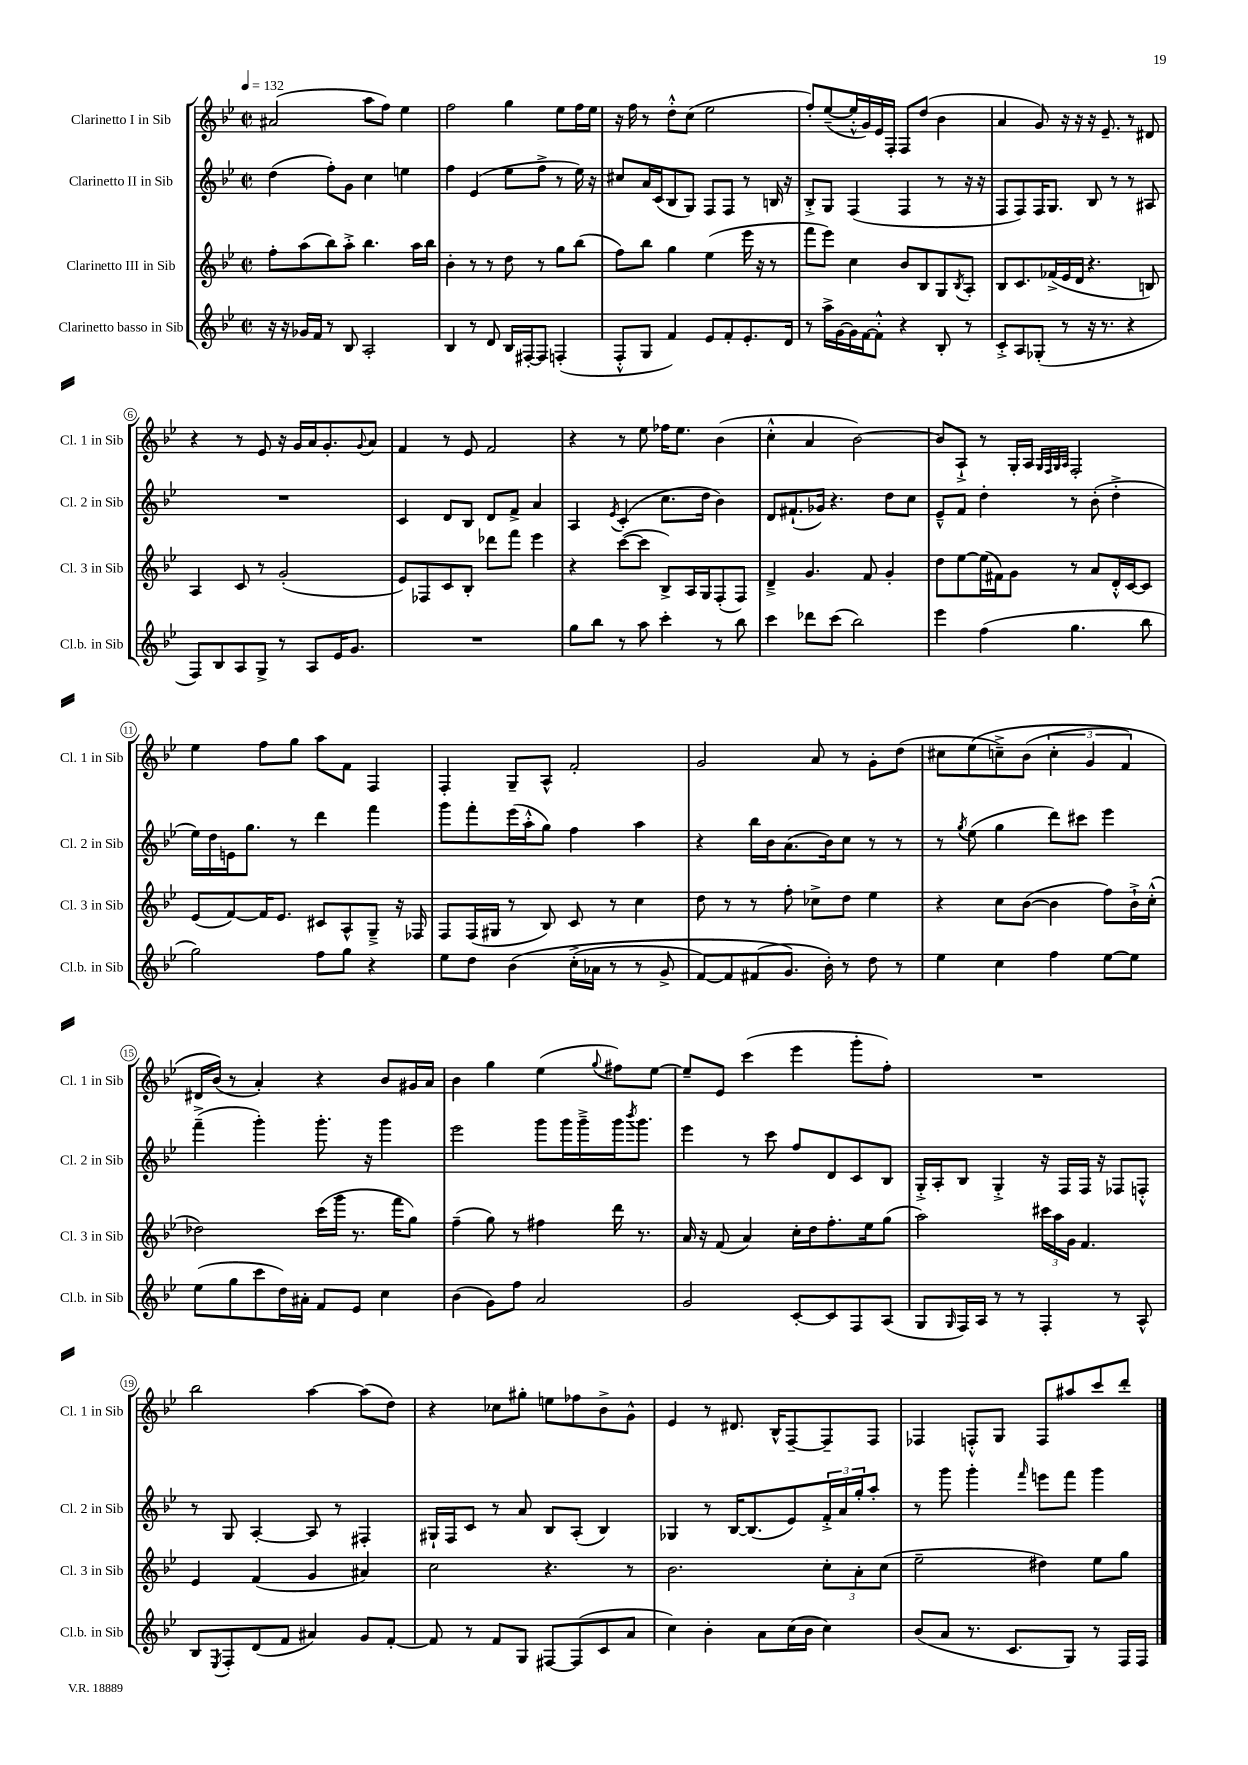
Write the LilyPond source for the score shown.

<<
\new StaffGroup <<
\new Staff = "s0" \with { instrumentName = "Clarinetto I in Sib" shortInstrumentName = "Cl. 1 in Sib" } {
    \clef treble \key bes \major \defaultTimeSignature \time 2/2 \tempo 4 = 132
    ais'2( a''8 f''8) ees''4 |
    f''2 g''4 ees''8 f''16 ees''16 |
    r16 f''16 r8 d''8-.-^ c''8( ees''2 |
    f''8-.) ees''8~--( ees''16-.-^ g'16) ees'16 f16-. f8 d''8( bes'4 |
    a'4 g'8) r16 r16 r16 ees'8.-- r8 dis'8 |
    r4 r8 ees'8 r16 g'16 a'16 g'8.-. \appoggiatura { g'8 } a'8 |
    f'4 r8 ees'8 f'2 |
    r4 r8 ees''8 fes''16 ees''8. bes'4( |
    c''4-.-^ a'4 bes'2~) |
    bes'8 a8-!-> r8 g16-. a16 \grace { g32 f32 g32 a32 } f2-. |
    ees''4 f''8 g''8 a''8 f'8 f4 |
    f4-. g8-- a8-^ f'2-. |
    g'2 a'8 r8 g'8-. d''8( |
    cis''8 ees''8\( c''8--->) bes'8( \tuplet 3/2 { c''4-. g'4 f'4) } |
    dis'16 bes'16(\) r8 a'4-.) r4 bes'8 gis'16 a'16 |
    bes'4 g''4 ees''4( \appoggiatura { g''8 } fis''8) ees''8~ |
    ees''8-- ees'8 c'''4( ees'''4 g'''8-. f''8-.) |
    R1 |
    bes''2 a''4~ a''8( d''8) |
    r4 ces''8 gis''8-. e''8 fes''8 bes'8-> g'8-^ |
    ees'4 r8 dis'8. bes16-^ f8~-- f8-- f8 |
    fes4 f8-.-^ g8 f8 ais''8 c'''8 d'''8-. \bar "|." |
}
\new Staff = "s1" \with { instrumentName = "Clarinetto II in Sib" shortInstrumentName = "Cl. 2 in Sib" } {
    \clef treble \key bes \major \defaultTimeSignature \time 2/2
    d''4( f''8-.) g'8 c''4 e''4 |
    f''4 ees'4( ees''8 f''8-> r8 ees''16) r16 |
    cis''8 a'16 c'16( bes8 g8) f8 f8 r8 b16 r16 |
    bes8-.-> g8 f4( f4 r8 r16 r16 |
    f8 f8) f16 g8. bes8 r8 r8 ais8 |
    R1 |
    c'4 d'8 bes8 d'8 f'8-> a'4 |
    a4 \acciaccatura { ees'8 } c'4-.( c''8. d''16 bes'4) |
    d'8 fis'8.-!( ges'16) r4. d''8 c''8 |
    ees'8---^ f'8 d''4-. r8 bes'8-.( d''4-.-> |
    ees''16) d''16 e'16 g''8. r8 d'''4 f'''4 |
    g'''8 f'''8-. ees'''16( a''16-.-^ g''8) f''4 a''4 |
    r4 bes''16 bes'16 a'8.( bes'16) c''8 r8 r8 |
    r8 \acciaccatura { g''8 } ees''8( g''4 d'''8) cis'''8 ees'''4 |
    f'''4--->( g'''4-.) g'''8.-. r16 g'''4 |
    ees'''2 g'''8 g'''16 g'''16---> g'''16 \acciaccatura { bes'''8 } g'''8. |
    ees'''4 r8 c'''8 f''8 d'8 c'8 bes8 |
    g16-.-> a16-. bes8 g4-.-> r16 f16 f16 r16 fes8 f8-.-^ |
    r8 g8 a4~-. a8 r8 fis4-. |
    gis16-! f16 c'8 r8 a'8 bes8 a8-.( bes4) |
    ges4 r8 bes16~ bes8.( ees'8) \tuplet 3/2 { f'16-.-> a'16 g''16-. } a''8-. |
    r8 g'''8 g'''4-. \grace { f'''16 } e'''8 f'''8 g'''4 \bar "|." |
}
\new Staff = "s2" \with { instrumentName = "Clarinetto III in Sib" shortInstrumentName = "Cl. 3 in Sib" } {
    \clef treble \key bes \major \defaultTimeSignature \time 2/2
    f''8-. a''8( bes''8) a''8-.-> bes''4. a''16 bes''16 |
    bes'4-. r8 r8 d''8 r8 g''8 bes''8( |
    f''8) bes''8 g''4 ees''4( ees'''16 r16 r8 |
    f'''8 ees'''8) c''4 bes'8 bes8 g8 \acciaccatura { bes8 } a8-. |
    bes8 c'8. fes'16->( ees'16 d'16 r4. b8) |
    a4 c'8 r8 g'2-.( |
    ees'8) fes8 c'8 bes8-. des'''8 f'''8 ees'''4 |
    r4 c'''8~( c'''8 bes8->) a16 g16 f8-.( f8) |
    d'4---> g'4. f'8 g'4-. |
    d''8 ees''8~ ees''16( fis'16) g'8 r8 a'8 d'16-.-^ c'16~ c'8 |
    ees'8( f'8~) f'16 ees'8. cis'8 a8-^ g8---> r16 fes16 |
    f8 f16( gis16 r8 bes8) c'8 r8 c''4 |
    d''8 r8 r8 f''8-. ces''8-> d''8 ees''4 |
    r4 c''8 bes'8~( bes'4 f''8) bes'16-!-> c''16-.-^( |
    des''2) c'''16( g'''16 r8. f'''16 g''8) |
    f''4--( g''8) r8 fis''4 d'''16 r8. |
    a'16 r16 f'8( a'4) c''16-. d''16 f''8.-. ees''16 g''8( |
    a''2) \tuplet 3/2 { cis'''16 a''16 g'16 } f'4. |
    ees'4 f'4( g'4 ais'4) |
    c''2 r4. r8 |
    bes'2. \tuplet 3/2 { c''8-. a'8-. c''8( } |
    ees''2-- dis''4) ees''8 g''8 \bar "|." |
}
\new Staff = "s3" \with { instrumentName = "Clarinetto basso in Sib" shortInstrumentName = "Cl.b. in Sib" } {
    \clef treble \key bes \major \defaultTimeSignature \time 2/2
    r16 r16 ges'16 f'16 r8 bes8 a2-. |
    bes4 r8 d'8 bes16 fis16~-. fis8 f4-.( |
    f8-.-^ g8 f'4) ees'8 f'8-. ees'8.-. d'16 |
    r8 a''16-> g'16~ g'16 f'16~ f'8-.-^ r4 bes8-. r8 |
    c'8-.-> a8 ges8-.( r8 r16 r8. r4 |
    f8) bes8 a8 g8-> r8 a8 ees'16 g'8. |
    R1 |
    g''8 bes''8 r8 a''8 c'''4-. r8 bes''8 |
    c'''4 des'''8 c'''8( bes''2) |
    ees'''4 f''4( g''4. bes''8 |
    g''2) f''8 g''8 r4 |
    ees''8 d''8 bes'4\( c''16-.->( aes'16 r8 r8 g'8-> |
    f'8~) f'8 fis'8( g'8.\) bes'16-.) r8 d''8 r8 |
    ees''4 c''4 f''4 ees''8~ ees''8 |
    ees''8( g''8 c'''8 d''16) ais'16-. f'8 ees'8 c''4 |
    bes'4( g'8) f''8 a'2 |
    g'2 c'8~-. c'8 f8 a8( |
    g8 \grace { g16 } f16) a16 r8 r8 f4-. r8 a8-^ |
    bes8 \acciaccatura { ees8 } f8-. d'8( f'8 ais'4) g'8 f'8~-. |
    f'8 r8 f'8 g8 fis8~ fis8( c'8 a'8 |
    c''4) bes'4-. a'8 c''16( bes'16 c''4) |
    bes'8( a'8 r8. c'8. g8) r8 f16 f16 \bar "|." |
}
>>
>>
\layout { \context { \Score \override BarNumber.stencil = #(make-stencil-circler 0.1 0.3 ly:text-interface::print) } }
